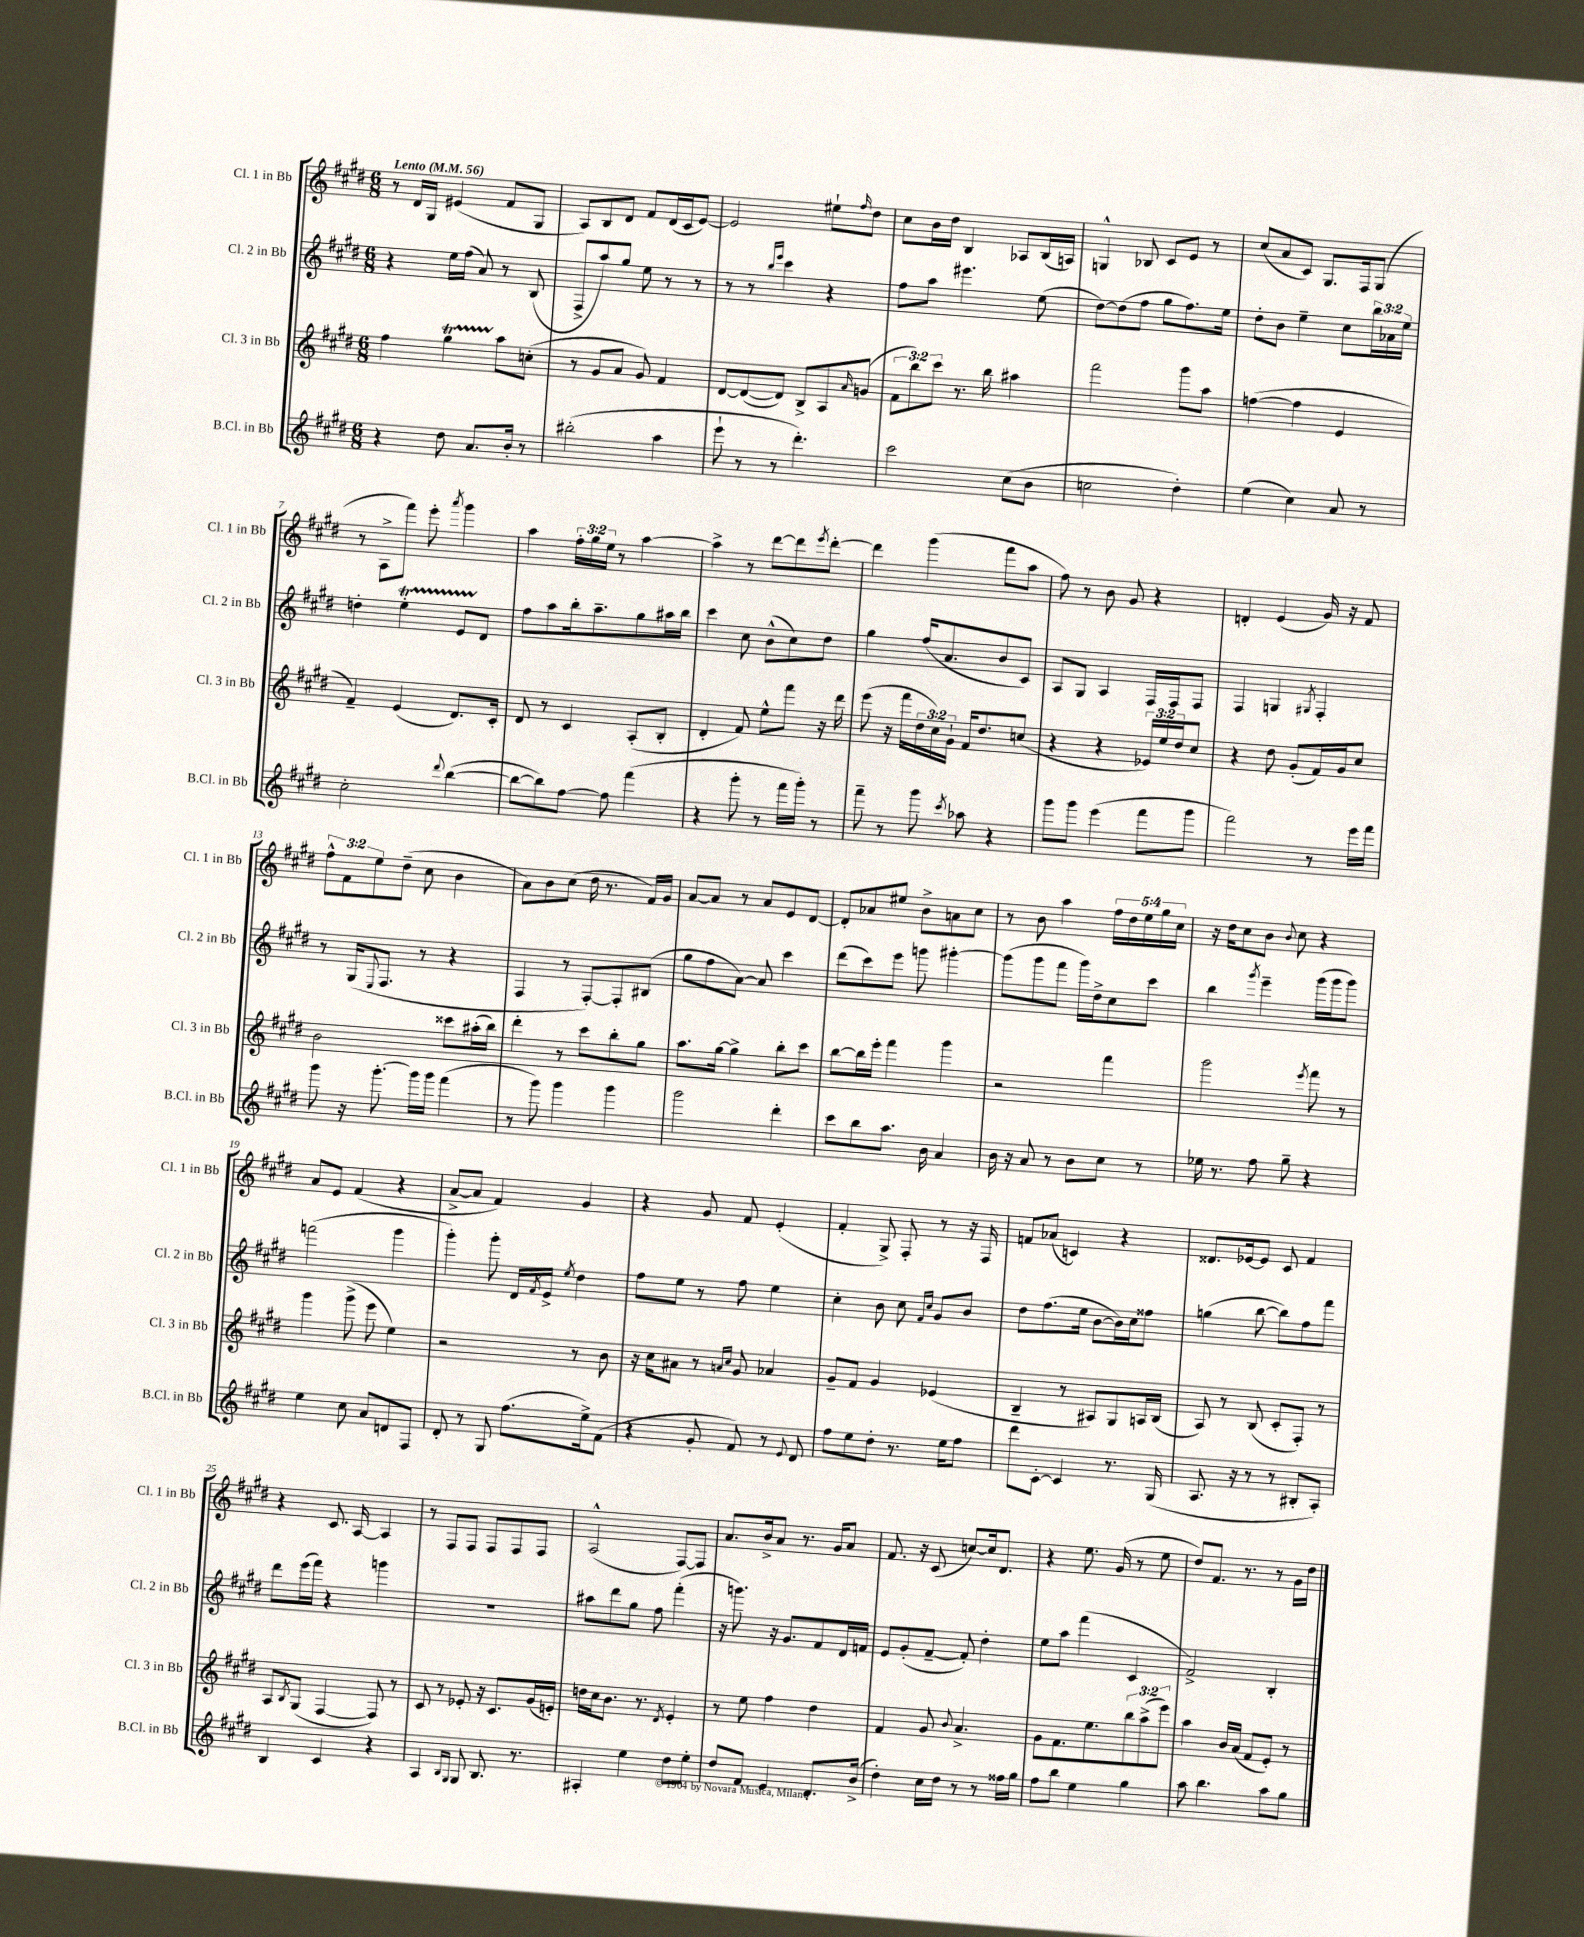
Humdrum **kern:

**kern	**kern	**kern	**kern
*staff4	*staff3	*staff2	*staff1
*clefG2	*clefG2	*clefG2	*clefG2
*k[f#c#g#d#]	*k[f#c#g#d#]	*k[f#c#g#d#]	*k[f#c#g#d#]
*M6/8	*M6/8	*M6/8	*M6/8
*MM56	*MM56	*MM56	*MM56
4r	4ff#	4r	8r
.	.	.	16d#
.	.	.	16G#
8dd#	4gg#	16ee	(4e#
.	.	(16ff#	.
8.a	.	8a)	.
.	8aa	8r	8f#
16b'	.	.	.
8r	(8cc'	(8B	8G#
=	=	=	=
(2bb#'	8r	8F#^	8A)
.	8g#	8aa)	8B
.	8a	8gg#	8d#
.	8g#)	8ee	8f#
4aa	4f#	8r	(16d#
.	.	.	16c#
.	.	8r	[8e)
=	=	=	=
8eee`	[8d#	8r	2e]
8r	(8d#_	8r	.
.	.	16qqbb	.
.	.	16qqeee	.
8r	8d#])	4ccc#	.
4.ddd#')	8B^	.	.
.	8A	4r	8ee#`
.	16qqa	.	16qqff#
.	(8g	.	8dd#
=	=	=	=
2ccc#	12f#	8ff#	8cc#
.	12bb)	.	.
.	.	8aa	16b
.	12ccc#	.	.
.	.	.	16dd#
.	8.r	4.eee#	4B
.	16bb	.	.
(8cc#	4aa#	.	8A-
8b	.	(8ee	(16B
.	.	.	16A)
=	=	=	=
2cc	2fff#	[8dd#)	4G^^
.	.	(8dd#]	.
.	.	8ff#	8B-
.	.	8gg#	8c#
4dd#')	8ggg#	8.ff#)	8e
.	8aa	.	8r
.	.	16ee	.
=	=	=	=
(4ee	([4ff	8dd#'	(8cc#
.	.	8b	8a
4cc#)	4ff]	4ee~	8c#)
.	.	.	8.G#
8a	4e	8cc#	.
.	.	.	16F#
8r	.	24bb	(8G#
.	.	24a-	.
.	.	24ee	.
=	=	=	=
2cc#'	4f#~)	4dd'	8r
.	.	.	8A^
.	(4e	4ee'	8fff#)
.	.	.	8eee'
8qqddd#	.	.	8qaaa
([4bb	8.d#)	8e	4ggg#
.	.	8d#	.
.	16c#'	.	.
=	=	=	=
8bb_	8d#	8ff#	4aa
8bb])	8r	8aa	.
[8ff#	4c#	16bb'	24ff#'
.	.	.	24gg#
.	.	8.aa~	.
.	.	.	24ee
8ff#]	.	.	8r
(4fff#	(8A'	8gg#	[4aa
.	8B'	16aa#	.
.	.	16bb	.
=	=	=	=
4r	4d#'	4ccc#	4aa^]
8ggg#'	8f#)	8cc#	8r
8r	8ee^^	(8b^^	[8ddd#
16fff#	8fff#	8cc#)	8ddd#]
16ggg#')	.	.	.
.	.	.	8qeee
8r	16r	8dd#	[8ddd#'
.	16ddd#	.	.
=	=	=	=
8fff#~	(8eee	4gg#	4ddd#]
8r	16r	.	.
.	16fff#	.	.
8ggg#	24dd#	(16ff#	(4ggg#
.	24cc#)	.	.
.	.	8.a	.
.	24g#`	.	.
8qccc#	.	.	.
8aa-	16f#	.	.
.	8.dd#	.	.
4r	.	8b	8fff#
.	(8cc	8c#)	8aa
=	=	=	=
8ggg#	4r	8A	8ff#)
8ggg#	.	8G#	8r
(4eee	4r	4A	8b
.	.	.	8g#
8fff#	24e-)	16F#	4r
.	24ee	.	.
.	.	16F#	.
.	24dd#	.	.
8ggg#	8cc#	8F#	.
=	=	=	=
2fff#)	4r	4F#	4d'
.	8dd#	4G	(4e
.	(8g#'	.	.
.	.	8qG#	.
8r	16f#)	4F#'	16g#)
.	16g#	.	16r
16eee	8cc#	.	8f#
16fff#	.	.	.
=	=	=	=
8ggg#	2b	8r	12ff#^^
.	.	.	12f#
16r	.	(16G#	.
.	.	.	12ee
.	.	8qqE	.
[8.ggg#'	.	8.F#	.
.	.	.	(8dd#~
16ggg#]	.	8r	8cc#
16ggg#	.	.	.
(4fff#	8ccc##	4r	4b
.	(16aa#'	.	.
.	16bb)	.	.
=	=	=	=
8r	4ddd#'	4F#	8a)
8ggg#)	.	.	8b
4ggg#	8r	8r	(8cc#
.	8ccc#	[8F#')	16dd#
.	.	.	8.r
4ggg#	8bb'	8F#']	.
.	8gg#	(8B#	16f#)
.	.	.	16g#
=	=	=	=
2ggg#	8.aa	8gg#	[8a
.	.	8ff#	8a]
.	[16gg#	.	.
.	4gg#^]	[8a)	8r
.	.	8a]	8a
4ddd#'	8bb'	4ccc#	8e
.	8ccc#	.	[8d#
=	=	=	=
8ccc#	[8bb	(8ddd#	8d#']
8bb	16bb]	8ccc#)	8a-
.	16eee'	.	.
8.aa	4fff#	8eee	8ee#
.	.	8ggg	8b^
16b	.	.	.
4a	4ggg#	[4ggg#'	8a
.	.	.	8cc#
=	=	=	=
16b	2r	(8ggg#]	8r
16r	.	.	.
8a	.	8ggg#	8b
8r	.	8fff#	4aa
8b	.	16ggg#)	.
.	.	16dd#^	.
8cc#	4fff#	8cc#	20ff#
.	.	.	20dd#
.	.	.	20ee
8r	.	8ccc#	.
.	.	.	20gg#
.	.	.	20cc#
=	=	=	=
16ee-	2ggg#	4bb	16r
8.r	.	.	16dd#
.	.	.	8cc#
.	.	8qggg#	.
8ff#	.	4eee~	8b
.	.	.	8qqb
8gg#~	.	.	8cc#
.	8qeee	.	.
4r	8fff#	(16ggg#	4r
.	.	16ggg#	.
.	8r	8ggg#)	.
=	=	=	=
4ee	4ggg#	(2fff	8a
.	.	.	8e
8cc#	(8ggg#^	.	(4f#
8a	8eee	.	.
8d	4ee)	4ggg#	4r
8F#	.	.	.
=	=	=	=
8d#'	2r	4ggg#')	[8a^
8r	.	.	8a]
8G#	.	8ggg#'	4f#)
(8.ff#	.	16d#	.
.	.	8qf#	.
.	.	16e^	.
.	.	8qee	.
.	8r	4dd#	4g#
16ee^)	.	.	.
(8f#	8b	.	.
=	=	=	=
4r	16r	8ff#	4r
.	16cc#	.	.
.	8a#	8ee	.
8g#'	8r	8r	8g#
.	16qqa	.	.
.	16qqcc#	.	.
8f#)	8g#	8ff#	8f#
8r	4a-	4ee	(4e'
8qqe	.	.	.
8d#	.	.	.
=	=	=	=
8ff#	8g#~	4cc#'	4f#'
8ee	8f#	.	.
8dd#'	4g#	8b	8G#^)
8.r	.	8cc#	8F#'
.	.	16qqf#	.
.	.	16qqcc#	.
.	(4e-	8g#	8r
16ee	.	.	.
8ff#	.	8b	16r
.	.	.	16F#
=	=	=	=
8ddd#	4B~	8dd#	8f
[8c#'	.	(8.ff#	(8a-
4c#]	8r	.	4c)
.	.	16ee	.
.	8A#)	[8b	.
8.r	8G#	16b])	4r
.	.	16cc#	.
.	16A	8ff##	.
(16G#	(16B	.	.
=	=	=	=
8.A	8A)	(4gg	8.d##
.	8r	.	.
16r	.	.	[16e-
8r	(8B	[8bb	8e-]
8r	8c#'	8bb])	8c#
8B#'	8F#')	8ff#	4f#
8A')	8r	8fff#	.
=	=	=	=
4B	8A	8ddd#	4r
.	8qB	.	.
.	(8G#	(16eee	.
.	.	16fff#)	.
4c#	[4F#	4r	8.c#
.	.	.	[16A
4r	8F#])	4ggg	4A]
.	8r	.	.
=	=	=	=
4A	8c#	2.r	8r
.	8r	.	8F#
16qqB	.	.	.
16qqG#	.	.	.
8G#	8e-'	.	8F#
8.B	16r	.	8F#
.	8.c#	.	.
.	.	.	8F#
8.r	.	.	.
.	(16g#	.	8F#
.	16e')	.	.
=	=	=	=
4A#'	16dd	8aa#	(2A^^
.	16cc#	.	.
.	8.b	8ddd#	.
4ee	.	8gg#	.
.	8.r	.	.
.	.	8ff#	.
.	8qd#	.	.
8dd#	4e'	(4fff#'	[8F#)
8ee'	.	.	8F#]
=	=	=	=
8dd#	8r	16r	8.a
.	.	8.ggg)	.
8f#	8ee	.	.
.	.	.	16b^
4e	4ff#	16r	8a
.	.	8.g#	.
.	.	.	8.r
8.d#'	4dd#	8f#	.
.	.	.	16g#
.	.	16d#	8a
(16b^	.	16f	.
=	=	=	=
4dd#')	4f#	8e	8.f#
.	.	(8g#'	.
.	.	.	16r
16cc#	8g#	[8f#~	(8c#
16dd#	.	.	.
.	8qqb	.	.
8r	4.a^	8f#'])	[8cc)
8r	.	4dd#'	16cc]
.	.	.	8.d#
16ff##	.	.	.
16gg#	.	.	.
=	=	=	=
8ff#	8g#	8ee	4r
8bb	8.f#	8aa	.
4ee	.	(4fff#	8.ee
.	8.ee	.	.
.	.	.	(16g#
4gg#	12bb	4c#	8r
.	(12aa^	.	.
.	.	.	8ee
.	12eee)	.	.
=	=	=	=
8aa	4aa	2f#^)	8dd#)
4.bb	.	.	8.f#
.	16b	.	.
.	(16a	.	8.r
.	8f#	.	.
8aa	8e')	4B'	8r
8gg#	8r	.	16g#
.	.	.	16dd#
==	==	==	==
*-	*-	*-	*-
